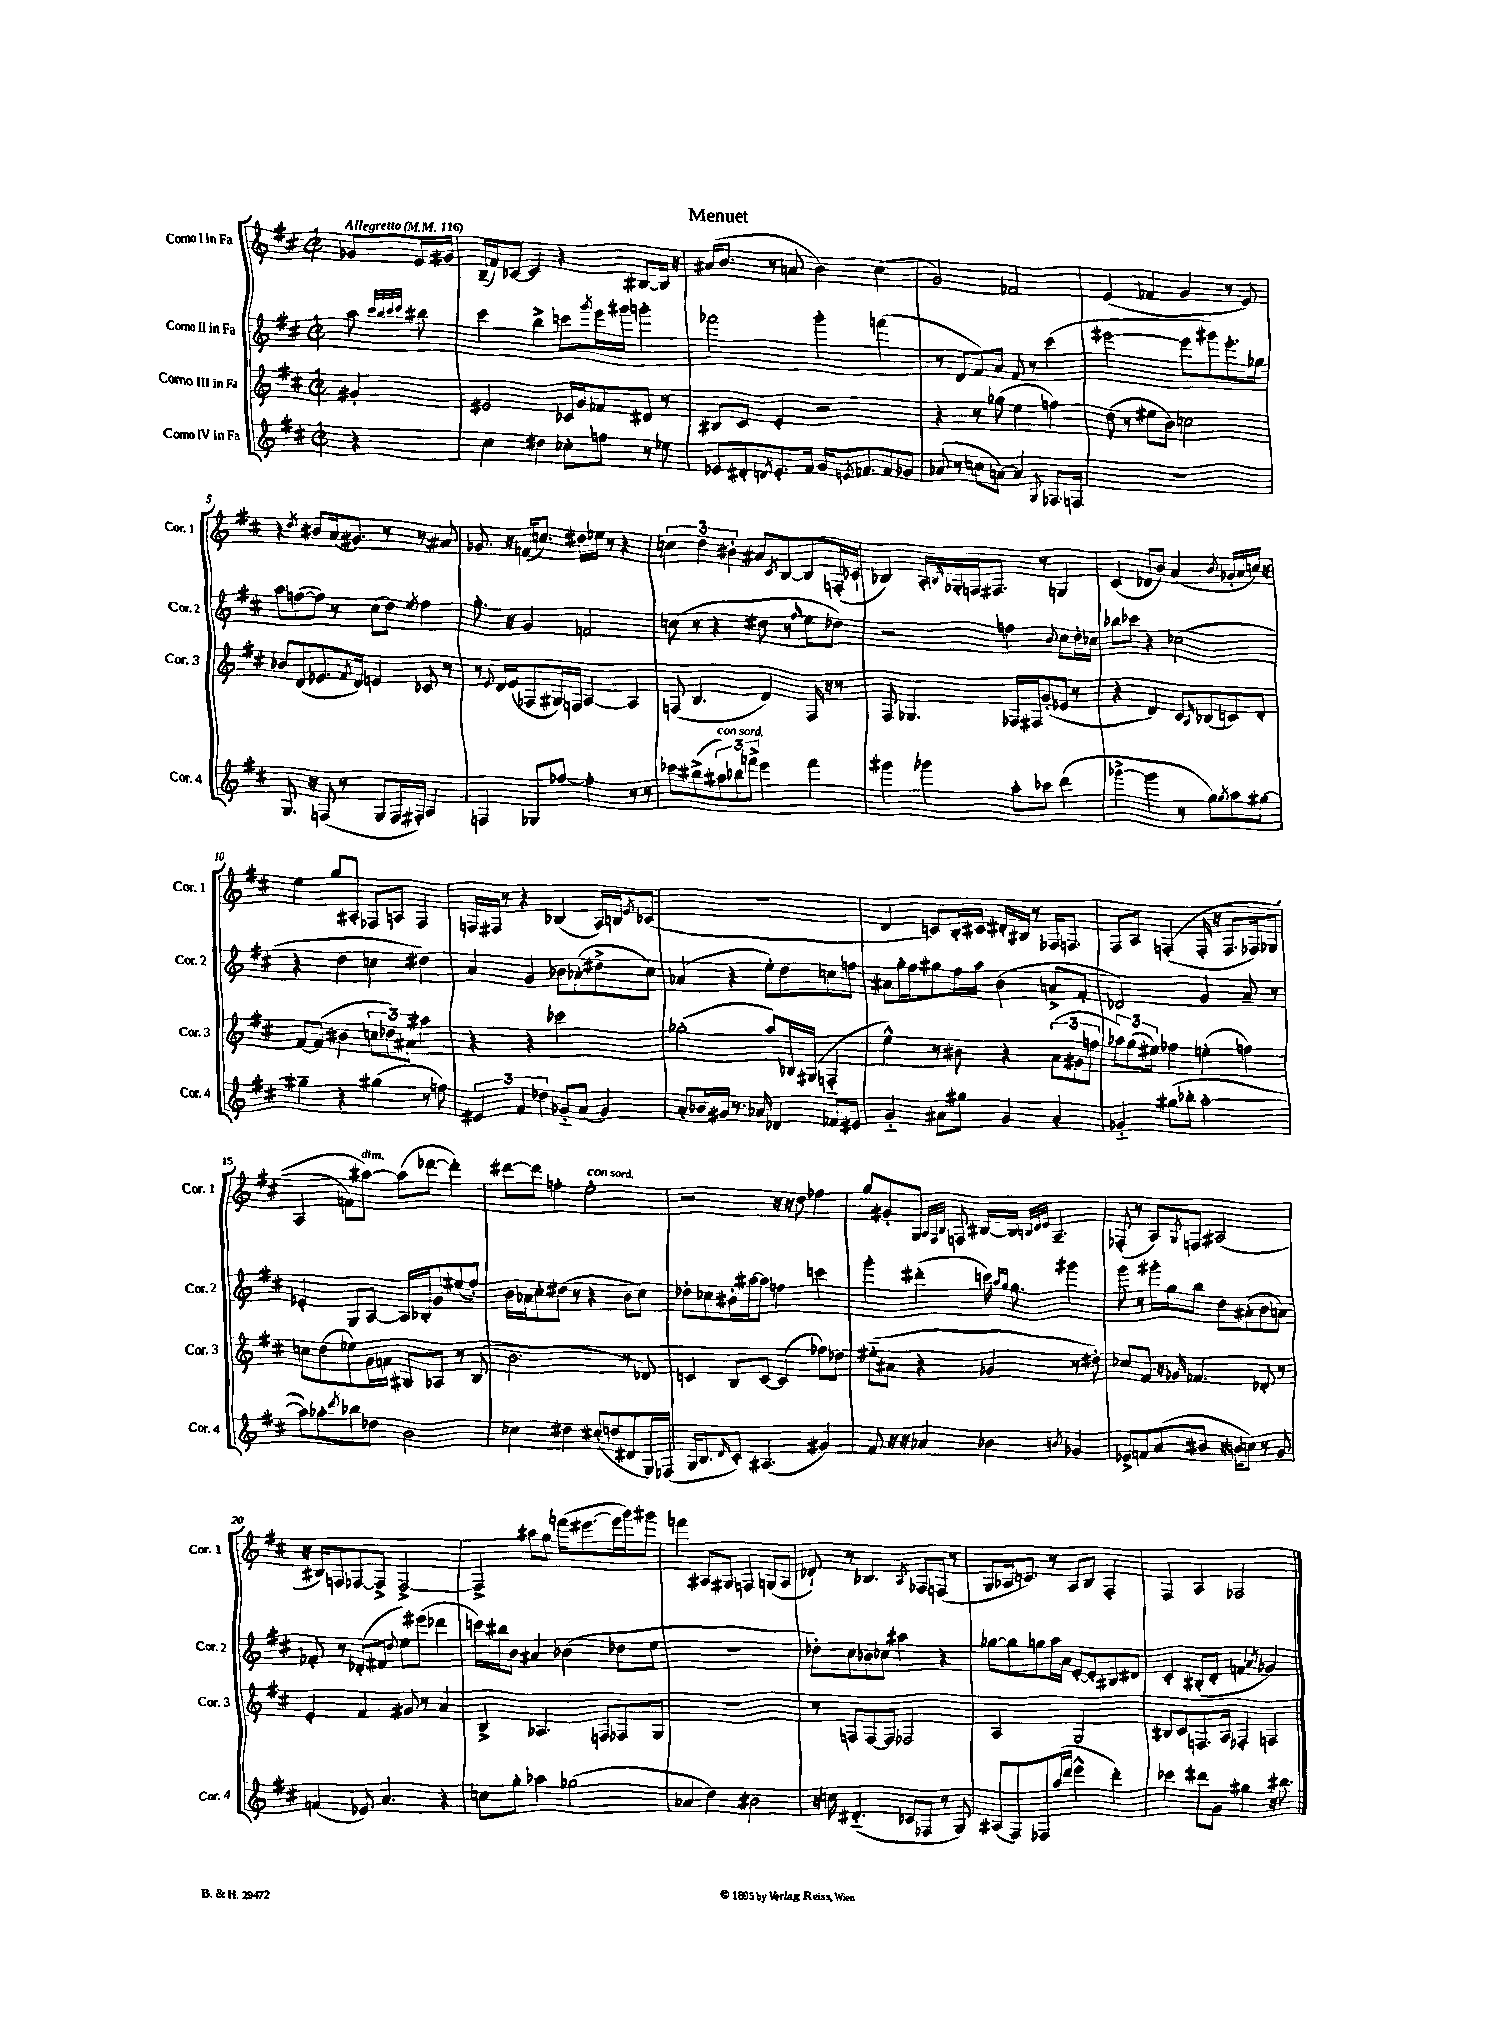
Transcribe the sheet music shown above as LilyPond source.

\header { title = "Menuet" }
<<
\new StaffGroup <<
\new Staff = "s0" \with { instrumentName = "Corno I in Fa" shortInstrumentName = "Cor. 1" } {
    \clef treble \key d \major \defaultTimeSignature \time 2/2 \partial 4 \tempo "Allegretto" 4 = 116
    ges'8 e'16 gis'16 |
    b16--( fis'16) ces'8~ ces'4 r4 bis8~ bis16 r16 |
    ais'16( b'8. r8 a'8 b'4) cis''4( |
    g'2) fes'2 |
    e'4( fes'4 g'4 r8 e'8) |
    r4 \acciaccatura { d''8 } bis'8 a'16( gis'8.) r8 r8 ais'8 |
    ges'8. r16 f'16( c''8.) dis''16 ees''16 r8 r4 |
    \tuplet 3/2 { c''4 d''4 bis'4-. } ais'8 \acciaccatura { cis'8 } b8~ b8 f16-.( ces'16-! |
    bes4) a16-. \grace { b16 } ges16-. f16 fis8. r8 g4 |
    cis'4( des'8 b'8) a'4( \acciaccatura { b'8 } ges'16-. a'16 c''16) r16 |
    e''4 g''8 ais8-. fes8 a8 fes4 |
    f16 fis16 r8 r4 bes4( a16) b16 \acciaccatura { e'8 } ces'8( |
    R1 |
    d'4 c'8) b16-. cis'16 dis'16-. bis16 r8 fes16 f8. |
    fis8 a8 f4-.(\( f16-. r16 f8. fes16) ges8( |
    a4 f'8\) ais''8~^\markup { \italic "dim." }) ais''8( des'''8~ des'''4-.) |
    dis'''8~ dis'''8 f''4-. e''2-.^\markup { \italic "con sord." } |
    r2 r16 r16 d''8 fes''4 |
    g''8 gis'8-. g8 \grace { a32 fis32 b32 } f8 bis16~ bis16 \grace { b32 d'32 e'32 } a4.-- |
    fes8-.( r8 a8) \acciaccatura { g8 } f8 ais2( |
    r16 bis16) f8 fes8~ fes8-> fes2~-> |
    fes4-> ais''8 g''8 f'''16( eis'''8.~ eis'''16 g'''16) gis'''8 |
    f'''4 ais8 gis8 f4 g8( ais8 |
    des'8-!) r8 bes4. \acciaccatura { a8 } fes8 f8( r8 |
    g8 aes16 c'8.) r8 aes8 b8 fis4-. |
    fis4 a4 fes2 \bar "|." |
}
\new Staff = "s1" \with { instrumentName = "Corno II in Fa" shortInstrumentName = "Cor. 2" } {
    \clef treble \key d \major \defaultTimeSignature \time 2/2 \partial 4
    a''8 \grace { cis'''32 b''32 cis'''32 d'''32 } bis''8 |
    cis'''4 b''4-> c'''8 \acciaccatura { g'''8 } e'''16 gis'''16 g'''4-. |
    fes'''2 g'''4-. f'''4( |
    r8 d'8 fis'8) a'8 fis'8 r8 cis'''4( |
    eis'''2~ eis'''8 gis'''8) eis'''8.-. ges''16 |
    a''8 f''8~( f''8) r8 cis''8( d''8) \acciaccatura { e''8 } f''4 |
    g''8.-. r16 g'4 f'2 |
    c''8( r8 r4 dis''8 r8 \grace { fis''16 } e''8 des''8) |
    r2 f''4 \appoggiatura { b'8 } cis''8 d''16-. ces''16 |
    bes''8 ces'''8 r4 ces''2( |
    r4 d''4 c''4 dis''4) |
    a'4 g'4 bes'8 aes'8-.( dis''8-> cis''8) |
    aes'4( r4 e''8-.) d''8 c''8 f''8 |
    ais'8 g''16-. fis''16 gis''8 fis''16 a''16 b'4( a'8-> fis'8-. |
    des'2) g'4 a'8-- r8 |
    ees'4-. g8 a8~ a16 bes16-. g'8 eis''8( fis''8-.) |
    b'16 aes'16 cis''8-. dis''8( r8 r4 b'8 cis''8) |
    des''8-. ces''8 bis'16-. ais''16~ ais''8 f''4 c'''4 |
    g'''4-. dis'''4-.( c'''16) \grace { a''16 g''16 } g''8. gis'''4 |
    g'''8 r8 gis'''16-. g''16 b''8 d''8 ais'8-.( b'8 a'8) |
    fes'8-. r8 des'8-.( fis'8 \appoggiatura { d''8 } e''8) eis'''8( des'''4 |
    c'''16) bis''16 b'8 ais'4 bes'4( des''8 e''8 |
    R1 |
    des''8-.) cis''8 bes'8 ces''8 ais''4 r4 |
    ges''8~ ges''8 g''8 a''16 a'16 e'8~-. e'8-. bis8 dis'8 |
    cis'4-. bis8-.( d'8-. f'4 \acciaccatura { a'8 } ges'4) \bar "|." |
}
\new Staff = "s2" \with { instrumentName = "Corno III in Fa" shortInstrumentName = "Cor. 3" } {
    \clef treble \key d \major \defaultTimeSignature \time 2/2 \partial 4
    gis'4-. |
    eis'2 ces'16 g'16 fes'8 dis'8 r8 |
    bis8 cis'8 e'4-. r2 |
    r4 r8 ges''8( e''4 f''4) |
    d''8( r8 eis''8 b'8) c''2 |
    bes'8 d'8( ees'8. \acciaccatura { fis'8 } d'16) e'4 ces'8 r8 |
    r8 \appoggiatura { e'8 } d'16 e'16( fes8 gis16) f16 a4~ a4 |
    f8( b4. d'4) f16 r16 r8 |
    fis8 ges4. fes16 fis16 g'8-.( ees'8 r8 |
    r4 d'4) cis'8 \grace { a16 } bes8( c'8) d'8-. |
    fis'8~ fis'8( bis'4 \tuplet 3/2 { c''8 des''8) ais'8 } ais''4 |
    r4 r4 ces'''2 |
    ges''2-.( a''8) bes16 gis16( f4-_ |
    e''4-^) r8 bis'8 r4 \tuplet 3/2 { a'8( gis'8 f''8 } |
    \tuplet 3/2 { aes''8) g''8( eis''8) } fes''4 e''4-.( f''4) |
    c''8 d''8( ees''8) g'16 f'16 gis8 aes8 r8 b8( |
    b'2. r8 des'8) |
    c'4 b8 c'8~ c'4( fes''8) des''8 |
    eis''8-_( ais'8 r4 ges'4 r8 dis''8-.) |
    ces''8 fis'8 r16 ges'16 fes'4. des'8-. r8 |
    e'4-. fis'4 gis'8 r8 a'4 |
    b4-> aes4. f8 fes8 g8 |
    R1 |
    r8 f8 f8~ f8 fes2 |
    a2 g2 |
    bis8 cis'8 f8. a16 fes4-. f4 \bar "|." |
}
\new Staff = "s3" \with { instrumentName = "Corno IV in Fa" shortInstrumentName = "Cor. 4" } {
    \clef treble \key d \major \defaultTimeSignature \time 2/2 \partial 4
    r4 |
    cis''4 dis''4 ces''8-. f''8 r8 ees''8 |
    ees'8 dis'8-. \acciaccatura { d'8 } ees'8.-. fis'16 g'16 \acciaccatura { e'8 } fes'8. fes'8 ges'8 |
    aes'8( r8 c''8 a'8~) a'4 \appoggiatura { g8 } fes8. f16 |
    R1 |
    g8. r16 f8( r8 g8 f16 fis16-.) a4 |
    f4 ges8 fes''8~ fes''4-. r8 r8 |
    ces'''8 bis''8->( \tuplet 3/2 { ais''8^\markup { \italic "con sord." }) bes''8 f'''8-> } e'''4 f'''4 |
    gis'''4 ges'''4 a''8-. ces'''8 d'''4( |
    ges'''4~-> ges'''4 r8 g''8) \acciaccatura { g''8 } a''8 gis''8~ |
    gis''4-- r4 gis''4( r8 f''8) |
    \tuplet 3/2 { eis'4 fis'4 des''4 } ges'8-_ a'8( ges'4) |
    a'8-. bes'16 gis'16 r8. aes'16 des'4 fes'8 eis'8 |
    g'4-_ ais'8 gis''8 g'4 ais'4-. |
    ges'4-_ gis''8( bes''8-. a''2~-. |
    a''8) aes''8-. \acciaccatura { d'''8 } bes''8 des''8 b'2 |
    ces''4 dis''4 cis''8-.( d''8 dis'8 g16) fes16( |
    g16 b8. \grace { d'16 } cis'8-.) ais4.( gis'4) |
    fis'8 r16 r16 aes'4 bes'4 \acciaccatura { b'8 } ges'4 |
    ees'8-> f'8 a'8( bis'8 r16 b'16 c''8) r8 g'8 |
    f'4( ees'8) a'4. r4 |
    c''8 g''8-. aes''4 ges''2( |
    aes'4 d''4) bis'2 |
    r16 c''16 dis'4.-_( ces'8 fes8 r8 g8) |
    ais8( fis8) fes8 a''16( d'''16 e'''4-^ d'''4-.) |
    ces'''4 dis'''8 g'8 gis''4 r16 bis''8. \bar "|." |
}
>>
>>
